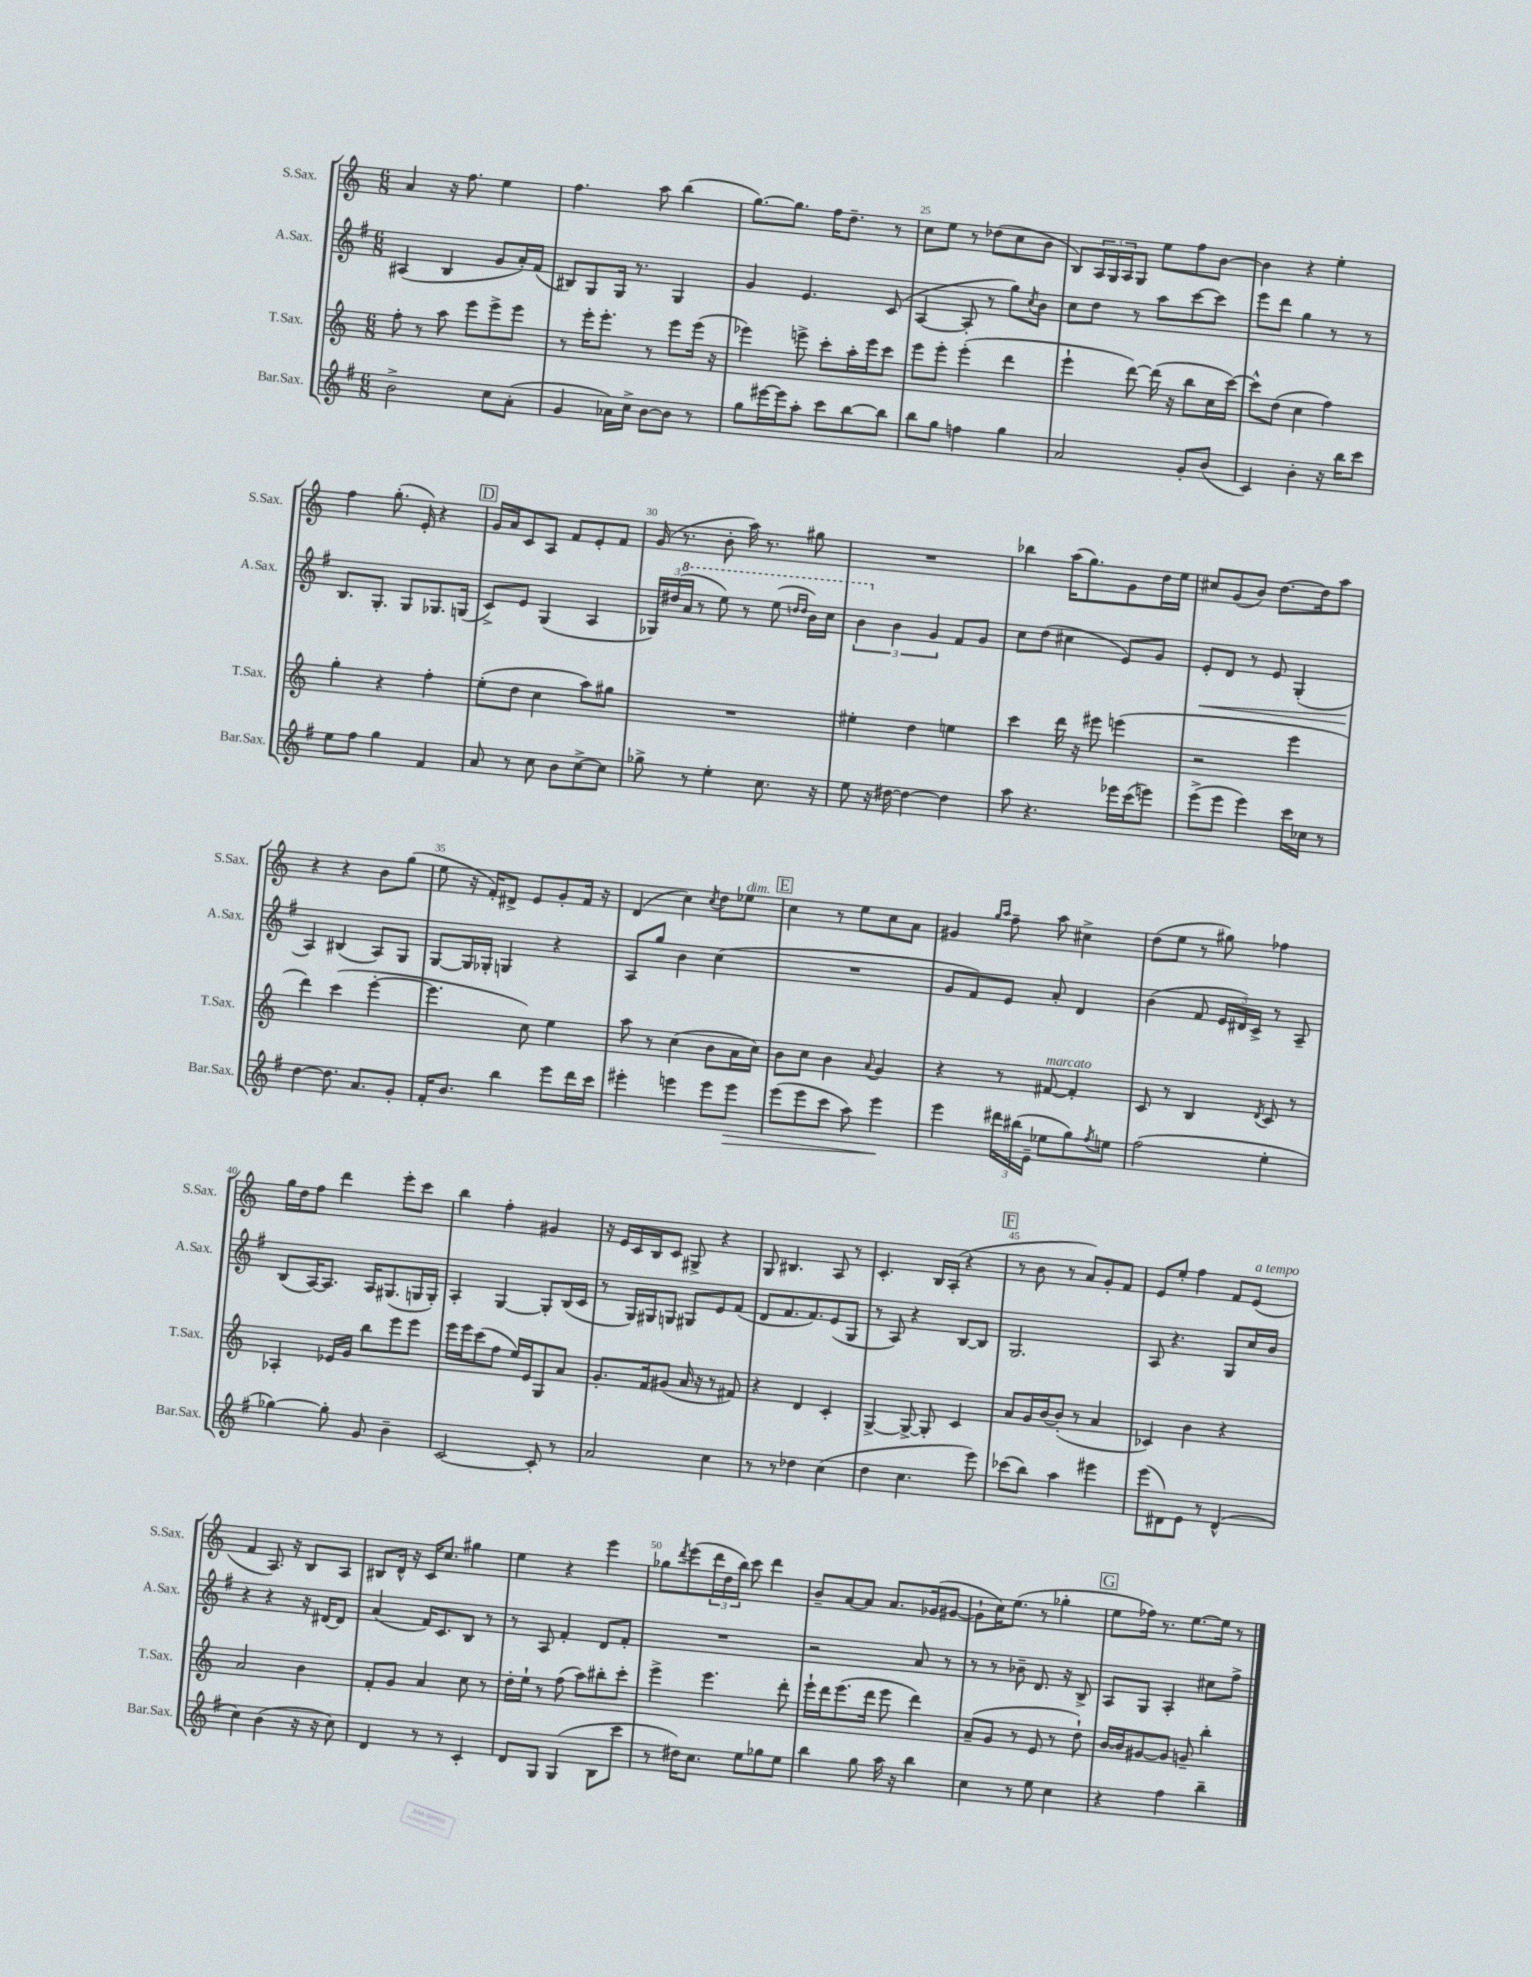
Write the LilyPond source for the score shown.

<<
\new StaffGroup <<
\new Staff = "s0" \with { instrumentName = "S.Sax." shortInstrumentName = "S.Sax." } {
    \clef treble \key c \major \numericTimeSignature \time 6/8
    a'4 r16 f''8. e''4 |
    f''4. a''8 b''4( |
    g''8.~) g''8. f''16 d''8.-- r8 |
    c''8 e''8 r8 des''8( c''8 b'8 |
    b8) \tuplet 3/2 { a16 g16 a16 } g8 e''8 f''8 b'8~ |
    b'4 r4 e''4-. |
    f''4 g''8.-.( e'16-.) r4 |
    \mark \markup { \box "D" } g'16 a'16 c'8 a8 f'8 e'8-. f'8 |
    g'16( r8. b'8-. a''16) r8. gis''8 |
    R2. |
    bes''4 a''16( g''8.) g'8 d''16 e''16 |
    cis''8 g'8( b'8) d''8.~ d''16 a''8 |
    r4 r4 b'8 g''8( |
    e''8 r16 f'16-.) dis'8-> e'8 g'8-. f'16 r16 |
    d'4( c''4) \acciaccatura { c''8 } d''8 ees''8^\markup { \italic "dim." } |
    \mark \markup { \box "E" } c''4 r8 e''8 c''8 a'8 |
    gis'4 \grace { g''16 a''16 } f''8-- a''8 cis''4-> |
    d''8( e''8 r8 gis''8) fes''4 |
    g''16 d''16 f''8 d'''4 e'''8-. c'''8 |
    b''4 f''4-. gis'4 |
    r16 e'16 c'16 b16 c'8 gis8-> r4 |
    g8 bis4. a8 r8 |
    c'4.-. b16 a16-.( r4 |
    \mark \markup { \box "F" } r8 b'8 r8 a'8) g'8-. f'8 |
    e'8 e''8-. f''4 f'8 e'8^\markup { \italic "a tempo" }( |
    f'4 a8.) r16 b8 a8 |
    bis8 d'16-^ r16 c'16 c''8. gis''4 |
    e''4 r4 e'''4 |
    ges''8 \acciaccatura { d'''8 } e'''8( \tuplet 3/2 { d'''16 d''16 b''16) } c'''8 d'''4 |
    b'8-- a'8~ a'8 a'8. ges'16( gis'8~ |
    gis'8-! c''16) e''8.( r8 ges''4-. |
    \mark \markup { \box "G" } e''8 fes''16) r8. e''8.~ e''16 r8 \bar "|." |
}
\new Staff = "s1" \with { instrumentName = "A.Sax." shortInstrumentName = "A.Sax." } {
    \clef treble \key g \major \numericTimeSignature \time 6/8
    ais4( b4 g'8 a'16-.) fis'16( |
    bis8) g8 g16 r8. g4 |
    g'4 e'4. c'8( |
    a4~ a8-. r8 g''8) \acciaccatura { c''8 } b'8 |
    c''8 d''8 r8 a''8 c'''8~ c'''8 |
    e'''8 d'''8 g''4 r8 r8 |
    b8. g8.-. g8 ges8. g16( |
    \mark \markup { \box "D" } c'8->) e'8 g4( a4 |
    \tuplet 3/2 { ges16) dis''16( \ottava #1 a''16 } r8 e'''8) r8 e'''8( \grace { d'''!16 d'''16 } b''16) c'''16 |
    \tuplet 3/2 { b''4 \ottava #0 b'4 g'4 } fis'8 g'8 |
    c''8 d''8( cis''4 e'8) g'8 |
    e'8-.\< d'8 r8 e'8 g4-.( |
    a4\!) bis4( a8) g8 |
    g8~ g16 ges16-. g4 r4 |
    a8 g''8 b'4 c''4( |
    \mark \markup { \box "E" } R2. |
    g'8 fis'8) e'8 a'8-. d'4 |
    b'4( fis'8 \tuplet 3/2 { e'16 dis'16) c'16-> } r8 a8-- |
    b8( a16~) a8. a16 gis8.( g16 g16-.) |
    a4-. g4~ g8-. b16( c'16 |
    r8 g16) gis16 g8 gis8 e'8 fis'8( |
    d'8 fis'8. fis'8.) e'8( g8 |
    r8 a8) r4 b8~ b8 |
    \mark \markup { \box "F" } g2. |
    a8 r4. g8 c''16 b'16 |
    r4 r4 r16 dis'16~ dis'8 |
    a'4( fis'16) c'8. b8 r8 |
    r8 a8 fis'4-. d'8 fis'8-. |
    R2. |
    r2 a'8 r8 |
    r8 r8 bes'8-- d'8. r16 b8-> |
    \mark \markup { \box "G" } a8 g8 a4-. cis''8 fis''8-> \bar "|." |
}
\new Staff = "s2" \with { instrumentName = "T.Sax." shortInstrumentName = "T.Sax." } {
    \clef treble \key c \major \numericTimeSignature \time 6/8
    f''8-. r8 a''8 e'''8 e'''8-> e'''8 |
    r8 e'''16-. e'''8.-. r8 e'''8 e'''16( r16 |
    ees'''4) e'''8-> c'''8-. a''16-. e'''16 c'''8 |
    e'''8 e'''8-. e'''4-.( d'''4 |
    e'''4-! d'''8~) d'''16( r16 b''8 c''16 c'''16~) |
    c'''8-^ d''8( c''4 f''4) |
    g''4-. r4 f''4-. |
    \mark \markup { \box "D" } e''8-.( d''8 c''4 a''8) gis''8 |
    R2. |
    eis''4-. d''4 e''4 |
    c'''4 d'''16 r16 eis'''8 e'''4( |
    r2 e'''4 |
    d'''4) c'''4( e'''4~-. |
    e'''4. c''8) e''4 |
    a''8 r8 c''4( b'8 a'16 c''16) |
    \mark \markup { \box "E" } b'8 c''8 b'4 \appoggiatura { a'8 } g'4 |
    r4 r8 fis'8~^\markup { \italic "marcato" } fis'4-. |
    c'8 r8 b4 \acciaccatura { d'8 } c'8 r8 |
    aes4-. ees'16 g'16 b''8 e'''8 e'''8 |
    e'''16 e'''16 c'''8( f''8 e''16) e'16 g8 a'8 |
    g'8.-. f'16 gis'8( a'16 r16 r8 fis'8) |
    r4 d'4 c'4-. |
    g4~-> g8~-> g8-. c'4 |
    \mark \markup { \box "F" } a'8 g'16 b'16~ b'8-.( r8 a'4 |
    ces'4) b'4 r4 |
    a'2 b'4 |
    f'8-. g'8 a'4 c''8 r8 |
    d''16-. e''16-! r8 f''8( a''8) bis''8-. c'''8-. |
    e'''4-> e'''4. d'''8-. |
    e'''16-! d'''16 e'''8.( d'''16 e'''8 d'''4) |
    a'8--( g'8 r8 e'8 r8 d''8-!) |
    \mark \markup { \box "G" } b'16~ b'16 gis'8~ gis'8 g'8-- b''4-. \bar "|." |
}
\new Staff = "s3" \with { instrumentName = "Bar.Sax." shortInstrumentName = "Bar.Sax." } {
    \clef treble \key g \major \numericTimeSignature \time 6/8
    b'2-> c''8 a'8-.( |
    g'4 aes'16) c''16-> b'8~ b'8 r8 |
    g''8 eis'''16~ eis'''16 a''8-. c'''8 b''8~ b''8 |
    b''8 g''8 f''4 g''4 |
    a'2 g'8-. b'8( |
    c'4) b'4-. r16 b''16 c'''8 |
    e''8 fis''8 g''4 fis'4 |
    \mark \markup { \box "D" } a'8 r8 c''8 b'8 c''8~-> c''8 |
    ges''8-> r8 e''4-. c''8. r16 |
    e''8 r16 dis''16~ dis''4~ dis''4 |
    a''8 r4. ees'''16 c'''16( e'''8) |
    e'''8->( e'''8 e'''4) c'''16 ces''16 r8 |
    d''4~ d''8. a'8. g'8-. |
    fis'16-. b'8. b''4 e'''8 d'''16 c'''16 |
    eis'''4-. e'''4 e'''8 e'''8\> |
    \mark \markup { \box "E" } e'''8( e'''8 c'''8 a''8) e'''4\! |
    e'''4 \tuplet 3/2 { dis'''16 bis''16( e'16-- } ees''8 g''8) \acciaccatura { fis''8 } e''8 |
    fis''2( e''4-. |
    ges''4~) ges''8-. g'8 b'4-- |
    c'2~ c'8-. r8 |
    a'2 c''4 |
    r8 r8 des''4 c''4( |
    d''4 c''4. e'''8) |
    \mark \markup { \box "F" } ces'''8( b''8) a''4 eis'''4 |
    e'''8( dis'8) e'8 r8 dis'4-^( |
    c''4) b'4( r16 r16 c''8) |
    d'4 r8 r8 c'4-. |
    d'8 g8 g4( b8 c'''8 |
    r8 dis''16) c''8. e''8 ges''8 e''8 |
    b''4 g''8 a''16 r16 b''4 |
    c''4 r8 e''8 c''4 |
    \mark \markup { \box "G" } r4 fis''4 b''4-- \bar "|." |
}
>>
>>
\layout { \context { \Score currentBarNumber = #22 \override BarNumber.break-visibility = ##(#f #t #t) barNumberVisibility = #(every-nth-bar-number-visible 5) } }
